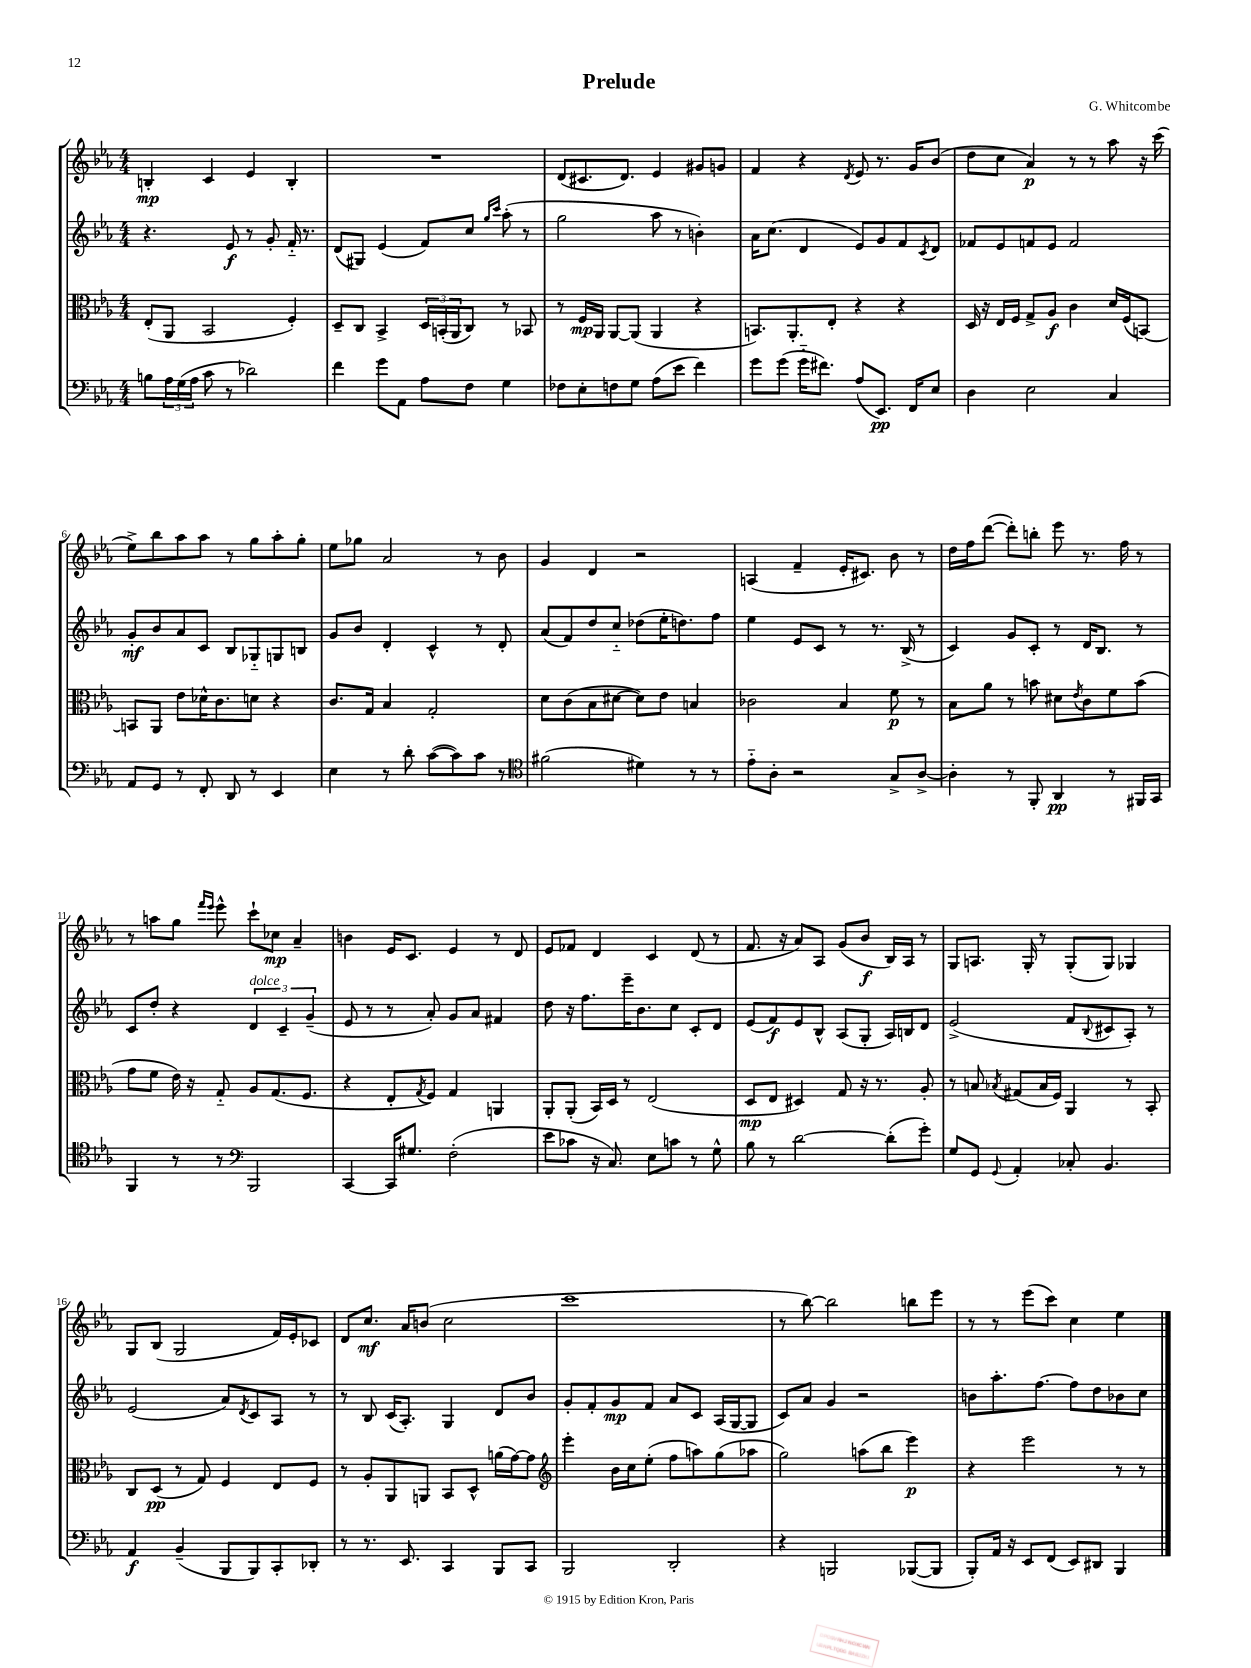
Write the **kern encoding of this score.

**kern	**kern	**kern	**kern
*staff4	*staff3	*staff2	*staff1
*clefF4	*clefC3	*clefG2	*clefG2
*k[b-e-a-]	*k[b-e-a-]	*k[b-e-a-]	*k[b-e-a-]
*M4/4	*M4/4	*M4/4	*M4/4
8B	(8E-'	4.r	4B'
24A-	8AA-	.	.
(24G	.	.	.
24A-	.	.	.
8c	2BB-	.	4c
8r	.	8e-	.
2d-)	.	8r	4e-
.	.	8g'	.
.	4F')	16f'~	4B'
.	.	8.r	.
=	=	=	=
4f	8D~	(8d	1r
.	8C	8G#)	.
8g	4BB-^	(4e-	.
8AA-	.	.	.
8A-	24D	8f)	.
.	(24BB'	.	.
.	24AA-	.	.
8F	8C)	8cc	.
.	.	16qqgg	.
.	.	16qqccc	.
4G	8r	(8aa-'	.
.	8BB-	8r	.
=	=	=	=
8F-	8r	2gg	(8d
8E-'	16F	.	8.c#
.	16AA-	.	.
8F	[8AA-	.	.
.	.	.	8.d)
8G	(8AA-]	.	.
(8A-	4AA-	8aa-	4e-
8e-	.	8r	.
4f)	4r	4b')	8g#
.	.	.	8g
=	=	=	=
8g	8.BB)	16a-	4f
.	.	(8.cc	.
(8g	.	.	.
.	8.AA-'	.	.
16g'~	.	4d	4r
8.f#)	.	.	.
.	8E-'	.	.
.	.	.	8qd
(8A-	4r	8e-)	8e-
8.EE-)	.	8g	8.r
.	4r	8f	.
16FF	.	.	16g
.	.	8qc	.
8E-	.	8d	(8b-
=	=	=	=
4D	16D	8f-	8dd
.	16r	.	.
.	16E-	8e-	8cc
.	16F	.	.
2E-	8G^	8f	4a-)
.	8A-	8e-	.
.	4c	2f	8r
.	.	.	8r
4C	16d	.	8aa-
.	(16F	.	.
.	[8BB)	.	16r
.	.	.	(16ccc
=	=	=	=
8AA-	8BB]	8g'	8ee-^)
8GG	8AA-	8b-	8bb-
8r	8e-	8a-	8aa-
8FF'	16d-^^	8c	8aa-
.	8.c	.	.
8DD	.	8B-	8r
8r	8d	8G-'~	8gg
4EE-	4r	8G	8aa-'
.	.	8B	8gg'
=	=	=	=
4E-	8.c	8g	8ee-
.	.	8b-	8gg-
.	16G	.	.
8r	4B-	4d'	2a-
8d'	.	.	.
([8c	2G'	4c^^	.
8c])	.	.	.
8c	.	8r	8r
8r	.	8d'	8b-
=	=	=	=
*clefC4	*	*	*
(2f#	8d	(8a-	4g
.	(8c	8f)	.
.	8B-	8dd	4d
.	[8d#	8cc'~	.
4d#)	8d#])	(8dd-	2r
.	8e-	16ee-'	.
.	.	8.dd)	.
8r	4B	.	.
8r	.	8ff	.
=	=	=	=
8e-'~	2c-	4ee-	(4A
8A-'	.	.	.
2r	.	8e-	4f~
.	.	8c	.
.	4B-	8r	16e-'
.	.	.	8.c#)
.	.	8.r	.
8G^	8f	.	8b-
.	.	(16B-^	.
[8A-^	8r	8r	8r
=	=	=	=
4A-']	8B-	4c)	16dd
.	.	.	16ff
.	8a-	.	([8ddd
8r	8r	8g	8ddd'])
8FF'	8b	8c'	8bb'
4AA-	8d#	8r	8eee-
.	8qe-	.	.
.	8c	16d	8.r
.	.	8.B-	.
8r	8f	.	.
.	.	.	16ff
16FF#	(8b	8r	8r
16GG	.	.	.
=	=	=	=
4FF	8g	8c	8r
.	8f	8dd'	8aa
8r	16e-)	4r	8gg
.	16r	.	.
.	.	.	16qqfff
.	.	.	16qqeee-
8r	8G'~	.	8eee-^^
*clefF4	*	*	*
2BBB-	8A-	6d	8ccc`
.	(8.G	.	8cc-
.	.	6c~	.
.	.	.	4a-~
.	8.F	.	.
.	.	(6g~	.
=	=	=	=
[4CC	4r	8e-	4b
.	.	8r	.
16CC]	8E-'	8r	16e-
8.G#	.	.	8.c
.	8qG	.	.
.	8F)	8a-')	.
(2F'	4G	8g	4e-
.	.	8a-	.
.	4AA	4f#	8r
.	.	.	8d
=	=	=	=
8e-	8AA-'	8dd	8e-
8c-	(8AA-'	16r	8f-
.	.	8.ff	.
16r	16BB-)	.	4d
8.C)	16D	.	.
.	8r	16eee-~	.
.	.	8.b-	.
8E-	(2E-	.	4c
8c	.	8cc	.
8r	.	8c'	(8d
8G^^	.	8d	8r
=	=	=	=
8B-	8D	(8e-	8.f
8r	8E-	8f)	.
.	.	.	16r
[2d	4D#)	8e-	8a-)
.	.	8B-^^	8A-
.	8G	(8A-	(8g
.	16r	8G'	8b-
.	8.r	.	.
(8d']	.	16A-)	16B-)
.	.	16B	16A-
8g')	8A-'	8d	8r
=	=	=	=
8G	8r	(2e-^	8G
8GG	8B	.	8.A
8qqGG	8qB-	.	.
4AA-'	(8G#	.	.
.	.	.	16G'
.	16B-	.	8r
.	16F)	.	.
8C-'	4AA-	8f	(8G'
.	.	8qqB-	.
4.BB-	.	8c#	8G)
.	8r	8A-')	4G-
.	8BB-'	8r	.
=	=	=	=
4AA-	8C	(2e-	8G
.	(8D	.	(8B-
(4BB-~	8r	.	2G
.	8G)	.	.
8BBB-	4F	8a-)	.
.	.	8qd	.
8BBB-)	.	8c	.
8CC'	8E-	8A-	16f)
.	.	.	16e-'
8DD-'	8F	8r	8c-
=	=	=	=
8r	8r	8r	8d
8.r	8A-'	8B-	8.cc
.	8AA-	(16c	.
8.EE-	.	8.A-')	16a-
.	8AA	.	(8b
4CC	8BB-	4G	2cc
.	8D^^	.	.
8BBB-	(16a	8d	.
.	[16g)	.	.
8CC	8g]	8b-	.
=	=	=	=
*	*clefG2	*	*
2BBB-	4eee-'	8g'	1ccc
.	.	8f'	.
.	16b-	8g	.
.	16cc	.	.
.	(8ee-'	8f	.
2DD'	8ff	8a-	.
.	8aa)	8c	.
.	(8gg	(16A-	.
.	.	[16G	.
.	8aa-	8G]	.
=	=	=	=
4r	2gg)	8c)	8r
.	.	8a-	[8bb-)
2BBB	.	4g	2bb-]
.	(8aa	2r	.
.	8bb-	.	.
([8BBB-	4eee-)	.	8bb
8BBB-]	.	.	8eee-
=	=	=	=
8BBB-')	4r	8b	8r
16AA-	.	8.aa-'	8r
16r	.	.	.
8EE-	2eee-	.	(8eee-
.	.	[8.ff	.
(8FF	.	.	8ccc)
8EE-)	.	8ff]	4cc
8DD#	.	8dd	.
4BBB-	8r	8b-	4ee-
.	8r	8cc	.
==	==	==	==
*-	*-	*-	*-
